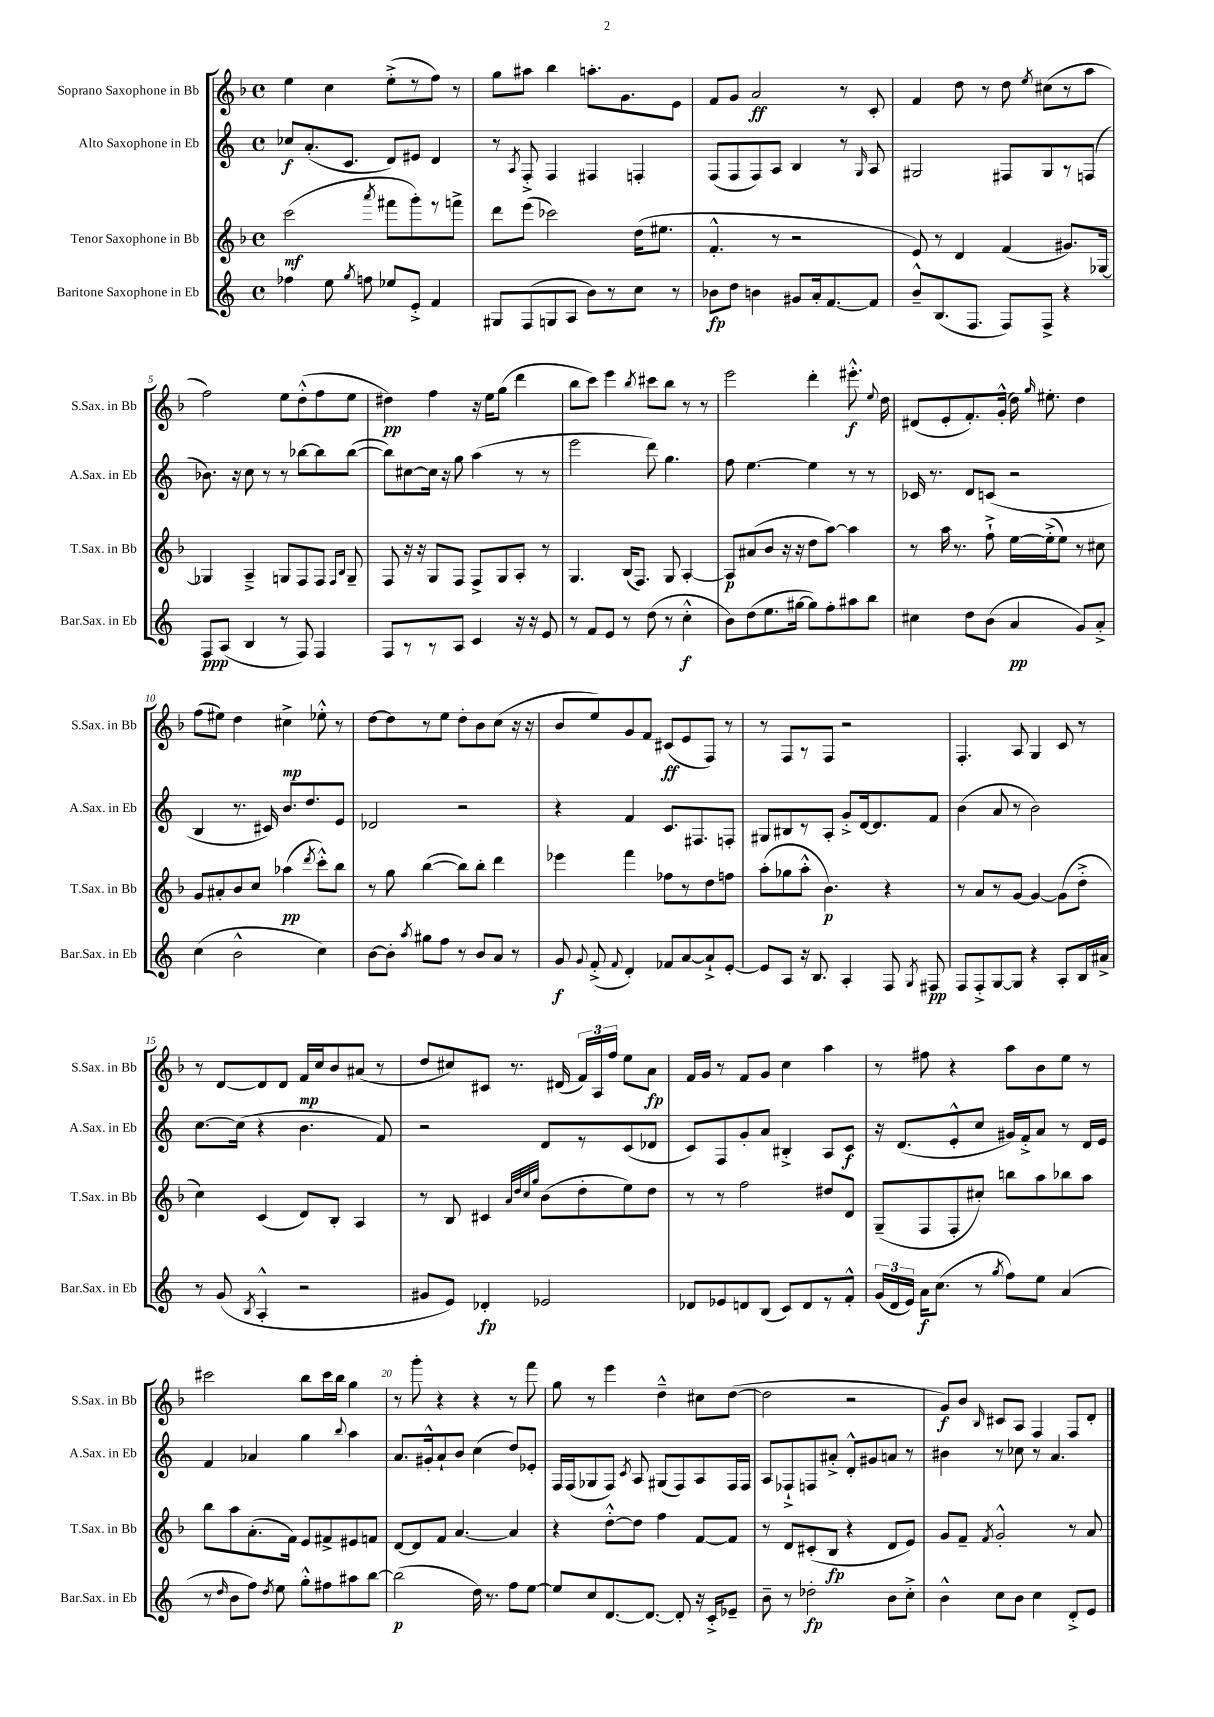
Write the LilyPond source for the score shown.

<<
\new StaffGroup <<
\new Staff = "s0" \with { instrumentName = "Soprano Saxophone in Bb" shortInstrumentName = "S.Sax. in Bb" } {
    \clef treble \key f \major \defaultTimeSignature \time 4/4
    \autoBeamOff e''4 c''4 e''8[-.->( r8 f''8]) r8 |
    g''8[ ais''8] bes''4 a''8.[-. g'8. e'8] |
    f'8[ g'8] a'2\ff r8 c'8-. |
    f'4 d''8 r8 d''8 \acciaccatura { e''8 } cis''8[( r8 a''8] |
    f''2) e''8[ d''8-.-^( f''8 e''8] |
    dis''4\pp) f''4 r16 e''16[ g''8]( d'''4 |
    bes''8[ c'''8]) e'''4 \acciaccatura { bes''8 } cis'''8[ bes''8] r8 r8 |
    e'''2 d'''4-. eis'''8.-.-^\f \appoggiatura { e''8 } d''16 |
    dis'8[( e'8-. f'8.-.) g'16]-.-^( d''16) \grace { g''16 } eis''8.-. d''4 |
    f''8[( eis''8]) d''4 cis''4->\mp ees''8-.-^ r8 |
    d''8[~ d''8 r8 e''8] d''8[-. bes'8 c''8]( r16 r16 |
    bes'8[ e''8) g'8 f'8] cis'8[\ff( e'8 f8]) r8 |
    r8 f8[ r8 f8] r2 |
    f4.-. a8 g4 c'8 r8 |
    r8 d'8[~ d'8 d'8] f'16[\mp c''16 bes'8 ais'8]( r8 |
    d''8[ cis''8) cis'8] r8. dis'16( \tuplet 3/2 { f'16[) a16 f''16] } e''8[ a'8]\fp |
    f'16[ g'16] r8 f'8[ g'8] c''4 a''4 |
    r8 fis''8 r4 a''8[ bes'8 e''8] r8 |
    cis'''2 bes''8[ cis'''16 bes''16] g''4 |
    r8 g'''8-. r4 r4 r8 f'''8 |
    g''8 r8 e'''4 d''4---^ cis''8[ d''8]~( |
    d''2 r2 |
    g'8[\f) bes'8] \grace { bes16 } cis'8[ a8] f4 f8[ d'8]-. \bar "|." |
}
\new Staff = "s1" \with { instrumentName = "Alto Saxophone in Eb" shortInstrumentName = "A.Sax. in Eb" } {
    \clef treble \key c \major \defaultTimeSignature \time 4/4
    \autoBeamOff ces''8[\f a'8.-.( c'8.] d'8[) eis'8] d'4 |
    r8 \acciaccatura { a8 } f8-.-> f4 fis4 f4-. |
    f8[( f8 f8) a8] b4 r8 \grace { g16 } a8 |
    gis2 fis8[ gis8 r8 f8]( |
    bes'8.) r16 c''8 r8 r8 bes''8[~ bes''8 bes''8]~( |
    bes''8[) cis''8~ cis''16] r16 g''8 a''4( r8 r8 |
    e'''2 d'''8) g''4. |
    f''8 e''4.~ e''4 r8 r8 |
    ces'16 r8. d'8[ c'8]( r2 |
    b4 r8. cis'16) b'8.[ d''8. e'8] |
    des'2 r2 |
    r4 f'4 c'8.[ fis8. f8]-. |
    gis8[ bis8 r8 a8]-. g'8[-.-> d'16~ d'8. f'8] |
    b'4( a'8 r8 b'2) |
    c''8.[~ c''16]( r4 b'4. f'8) |
    r2 d'8[ r8 c'8( des'8] |
    c'8[) f8 g'8-. a'8] bis4-.-> a8[ c'8]\f |
    r16 d'8.[( e'8-.-^ c''8] gis'16[) f'16-.-> a'8] r8 d'16[ e'16] |
    f'4 aes'4 g''4 \appoggiatura { b''8 } a''4 |
    a'8.[ gis'16-.-^ a'8-! b'8] c''4( d''8[) ees'8]-. |
    f16[ f16( ges8 f8]) \acciaccatura { c'8 } a8 gis8[( f8) a8 f16 f16] |
    a8[ fes8-!-> f8 ais'8]-.-> d'8[-.-^ gis'8 a'8] r8 |
    bis'4 r8 ces''8 r8 a'4. \bar "|." |
}
\new Staff = "s2" \with { instrumentName = "Tenor Saxophone in Bb" shortInstrumentName = "T.Sax. in Bb" } {
    \clef treble \key f \major \defaultTimeSignature \time 4/4
    \autoBeamOff c'''2\mf( \acciaccatura { a'''8 } fis'''8[ g'''8-.) r8 f'''8]-> |
    d'''8[ e'''8]( ces'''2) d''16[( eis''8.] |
    f'4.-.-^ r8 r2 |
    e'8) r8 d'4 f'4( gis'8.[) ges16]~ |
    ges4 a4---> g8[ f8 f8] \grace { f16[ bes16] } g8-- |
    f8 r16 r16 g8[ f8] f8[-> g8 a8]-. r8 |
    g4. bes16[( f8.]) g8 a4~-. |
    a8[\p ais'8( bes'8] r16 r16 d''8[ a''8]~) a''4 |
    r8 a''16 r8. f''8-!-> e''16[~ e''16-.->( e''8]) r8 cis''8 |
    g'8[ ais'8-. bes'8 c''8] aes''4\pp( \acciaccatura { d'''8 } c'''8[-.-^) bes''8] |
    r8 g''8 bes''4~( bes''8[) bes''8]-. d'''4 |
    ees'''4 f'''4 fes''8[ r8 d''8 f''8] |
    a''8[-.( ges''8 a''8]-.-^ bes'4.\p) r4 |
    r8 a'8[ r8 g'8]~ g'4~ g'8[( d''8]-.-> |
    c''4) c'4( d'8[) bes8]-. a4 |
    r8 bes8 cis'4 \grace { a'32[ d''32 c''32 g''32] } bes'8[( d''8-. e''8) d''8] |
    r8 r8 f''2 dis''8[ d'8] |
    g8[--( f8 f8-. cis''8]-.) b''8[ a''8 bes''8 a''8] |
    bes''8[ a''8 a'8.-.( f'16]) e'8[ fis'8-> eis'8 f'8] |
    d'8[~ d'8 f'8] a'4.~ a'4 |
    r4 d''8[~-.-^ d''8] f''4 f'8[~ f'8] |
    r8 d'8[ cis'8-.( bes8]\fp r4 d'8[ e'8]) |
    g'8[ f'8]-- \acciaccatura { f'8 } g'2-.-^ r8 a'8 \bar "|." |
}
\new Staff = "s3" \with { instrumentName = "Baritone Saxophone in Eb" shortInstrumentName = "Bar.Sax. in Eb" } {
    \clef treble \key c \major \defaultTimeSignature \time 4/4
    \autoBeamOff fes''4 e''8 \acciaccatura { g''8 } f''8 ees''8[ e'8]-.-> f'4 |
    gis8[ f8( g8 a8] b'8[) r8 c''8] r8 |
    bes'8[\fp d''8] b'4 gis'8[ a'16-. f'8.~ f'8] |
    b'8[---^ b8.( f8.] f8[) f8]-> r4 |
    f8[\ppp a8]( b4 r8 f8) f4 |
    f8[ r8 r8 a8] c'4 r16 r16 e'8 |
    r8 f'8[ e'8] r8 d''8( r8 c''4-.-^\f |
    b'8[) d''8( e''8. gis''16]~ gis''8[) f''8-. ais''8 b''8] |
    cis''4 d''8[ b'8]( a'4\pp g'8[) a'8]-.-> |
    c''4( b'2-^ c''4) |
    b'8[~ b'8]-. \acciaccatura { a''8 } gis''8[ f''8] r8 b'8[ a'8] r8 |
    g'8\f \appoggiatura { g'8 } f'8-.->( \appoggiatura { f'8 } d'4-.) fes'8[ a'8~ a'8-!-> e'8]~-. |
    e'8[ a8] r16 b8. a4-. f8 \acciaccatura { g8 } fis8\pp |
    f8[ f8-.-> g8~ g8] r4 a8[-. b16 ais'16]-> |
    r8 g'8( \acciaccatura { b8 } a4-.-^ r2 |
    gis'8[ e'8]) des'4-.\fp ees'2 |
    des'8[ ees'8 d'8 b8]( c'8[) d'8 r8 f'8]-.-^ |
    \tuplet 3/2 { g'16[( d'16 e'16]) } a'16[\f c''8.]( r8 \acciaccatura { g''8 } f''8[) e''8] a'4( |
    r8 \grace { d''16 } b'8[ f''8]) \acciaccatura { d''8 } e''8 g''8[-.-^ fis''8 ais''8 b''8]~ |
    b''2\p( d''16) r8. f''8[ e''8]~ |
    e''8[ c''8 d'8.~ d'8.]~ d'8-. r16 c'16[-.-> ees'8]-- |
    b'8-- r8 des''2-.\fp b'8[ c''8]-.-> |
    b'4-^ c''8[ b'8] c''4 d'8[-.-> e'8] \bar "|." |
}
>>
>>
\layout { \context { \Score \override BarNumber.break-visibility = ##(#f #t #t) barNumberVisibility = #(every-nth-bar-number-visible 5) } }
